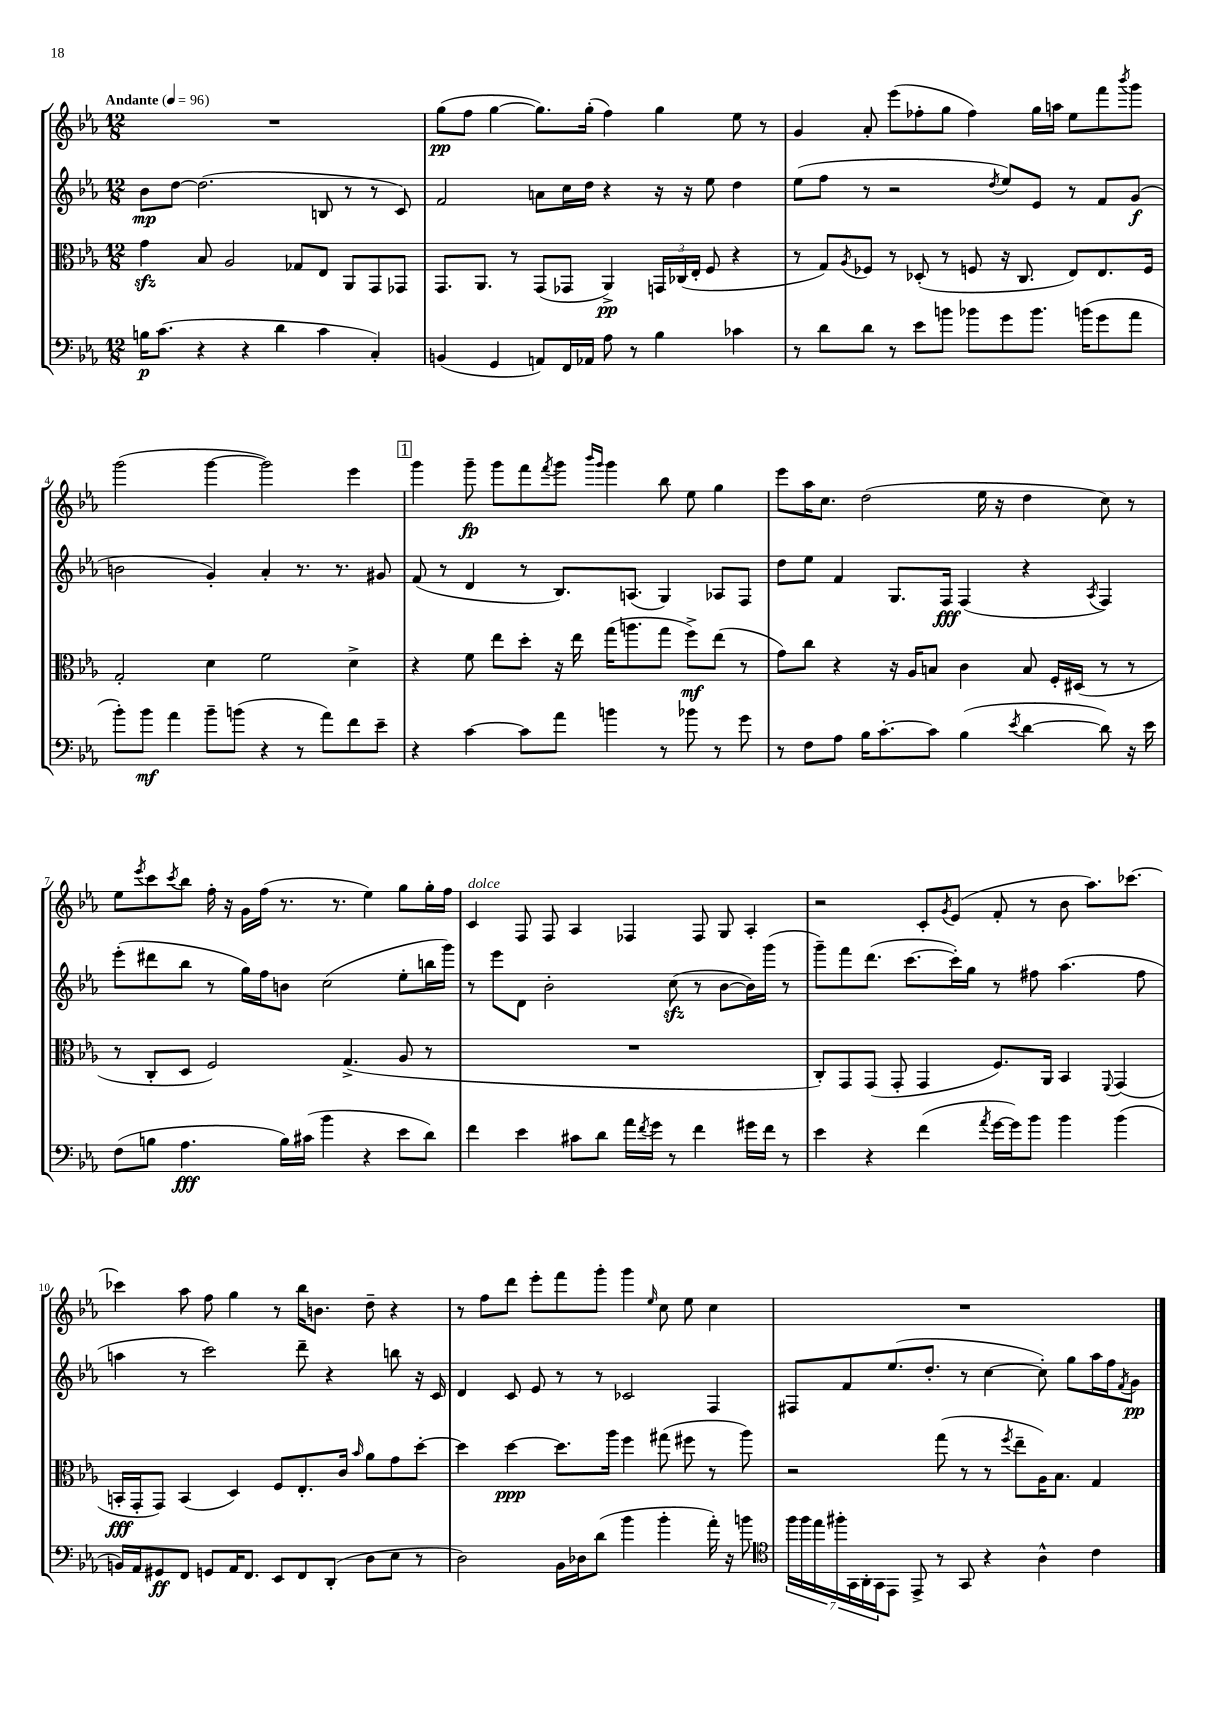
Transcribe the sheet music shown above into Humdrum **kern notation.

**kern	**dynam	**kern	**dynam	**kern	**dynam	**kern	**dynam
*part4	*part4	*part3	*part3	*part2	*part2	*part1	*part1
*staff4	*staff4	*staff3	*staff3	*staff2	*staff2	*staff1	*staff1
*clefF4	*	*clefC3	*	*clefG2	*	*clefG2	*
*k[b-e-a-]	*	*k[b-e-a-]	*	*k[b-e-a-]	*	*k[b-e-a-]	*
*M12/8	*	*M12/8	*	*M12/8	*	*M12/8	*
*MM96	*	*MM96	*	*MM96	*	*MM96	*
=1	=1	=1	=1	=1	=1	=1	=1
!	!	!	!	!	!	!LO:TX:a:B:t=Andante	!
16Bn\KL	p	4gzz\	.	8b-\L	mp	1.r	.
(8.c\J	.	.	.	.	.	.	.
.	.	.	.	[8dd\J	.	.	.
4r	.	8B-/	.	(2.dd\]	.	.	.
.	.	2A-/	.	.	.	.	.
4r	.	.	.	.	.	.	.
4d\	.	.	.	.	.	.	.
.	.	8G-X/L	.	.	.	.	.
4c\	.	8E-/J	.	8Bn/	.	.	.
.	.	8AA-/L	.	8r	.	.	.
4C'/)	.	8GG/	.	8r	.	.	.
.	.	8GG-X/J	.	8c/)	.	.	.
=2	=2	=2	=2	=2	=2	=2	=2
(4BBn/	.	8.GG/L	.	2f/	.	(8gg\L	pp
.	.	.	.	.	.	8ff\J	.
.	.	8.AA-/J	.	.	.	.	.
4GG/	.	.	.	.	.	[4gg\	.
.	.	8r	.	.	.	.	.
8AAn/L)	.	(8GG/L	.	8an\L	.	8.gg\L])	.
16FF/L	.	8GG-X/J	.	16cc\L	.	.	.
16AA-X/JJ	.	.	.	16dd\JJ	.	(16gg'\Jk	.
8A-\	.	4AA-^/)	pp	4r	.	4ff\)	.
8r	.	.	.	.	.	.	.
4B-\	.	24GGn/LL	.	16r	.	4gg\	.
.	.	(24C-X/	.	.	.	.	.
.	.	.	.	16r	.	.	.
.	.	24E-'/JJ	.	.	.	.	.
.	.	8F/	.	8ee-\	.	.	.
4c-X\	.	4r	.	4dd\	.	8ee-\	.
.	.	.	.	.	.	8r	.
=3	=3	=3	=3	=3	=3	=3	=3
8r	.	8r	.	(8ee-\L	.	4g/	.
8d\L	.	8G/L)	.	8ff\J	.	.	.
.	.	8qA-/	.	.	.	.	.
8d\J	.	8F-X/J	.	8r	.	8a-'/	.
8r	.	8r	.	2r	.	(8eee-\L	.
8e-\L	.	(8D-X'/	.	.	.	8ff-X'\	.
8bn\J	.	8r	.	.	.	8gg\J	.
8b-X\L	.	8Fn/	.	.	.	4ff-\)	.
.	.	.	.	8qdd/	.	.	.
8g\	.	16r	.	8ee-/L)	.	.	.
.	.	8.C/	.	.	.	.	.
8.b-\J	.	.	.	8e-/J	.	16gg\LL	.
.	.	.	.	.	.	16aan\JJ	.
.	.	8E-/L)	.	8r	.	8ee-\L	.
(16bn\KL	.	.	.	.	.	.	.
8g\	.	8.E-/	.	8f/L	.	8fff\	.
.	.	.	.	.	.	8qbbb-/	.
8a-\J	.	.	.	(8g/J	f	8ggg\J	.
.	.	16F/Jk	.	.	.	.	.
!!LO:LB:g=z
=4	=4	=4	=4	=4	=4	=4	=4
8b-'\L)	.	2G'/	.	2bn\	.	(2ggg\	.
8b-\J	mf	.	.	.	.	.	.
4a-\	.	.	.	.	.	.	.
8b-~\L	.	4d\	.	4g'/)	.	[4ggg\	.
(8bn\J	.	.	.	.	.	.	.
4r	.	2f\	.	4a-'/	.	2ggg\])	.
8r	.	.	.	8.r	.	.	.
8a-\L)	.	.	.	.	.	.	.
.	.	.	.	8.r	.	.	.
8f\	.	4d^\	.	.	.	4eee-\	.
8e-~\J	.	.	.	8g#X/	.	.	.
!!LO:REH:place=s1:t=1
=5	=5	=5	=5	=5	=5	=5	=5
4r	.	4r	.	(8f/	.	4ggg\	.
.	.	.	.	8r	.	.	.
[4c\	.	8f\	.	4d/	.	8ggg~\	fp
.	.	8ee-\L	.	.	.	8ggg\L	.
8c\L]	.	8dd'\J	.	8r	.	8fff\	.
.	.	.	.	.	.	8qfff/	.
8a-\J	.	16r	.	8.B-/L)	.	8ggg\J	.
.	.	16ee-\	.	.	.	.	.
.	.	.	.	.	.	16qqbbb-/LL	.
.	.	.	.	.	.	16qqggg/JJ	.
4bn\	.	(16gg\KL	.	.	.	4ggg\	.
.	.	8.aan\	.	(8.An/J	.	.	.
8r	.	8gg\J	.	4G/)	.	8bb-\	.
8b-X\	.	8ff^\L)	mf	.	.	8ee-\	.
8r	.	(8ee-\J	.	8A-X/L	.	4gg\	.
8g\	.	8r	.	8F/J	.	.	.
=6	=6	=6	=6	=6	=6	=6	=6
8r	.	8g\L)	.	8dd\L	.	8eee-\L	.
8F\L	.	8cc\J	.	8ee-\J	.	16aa-\K	.
.	.	.	.	.	.	8.cc\J	.
8A-\J	.	4r	.	4f/	.	.	.
16B-\KL	.	.	.	.	.	(2dd\	.
[8.c'\	.	.	.	.	.	.	.
.	.	16r	.	8.G/L	.	.	.
.	.	16A-/KL	.	.	.	.	.
8c\J]	.	8Bn/J	.	.	.	.	.
.	.	.	.	16F/Jk	fff	.	.
(4B-\	.	4c\	.	(4F/	.	.	.
.	.	.	.	.	.	16ee-\	.
.	.	.	.	.	.	16r	.
8qe-/	.	.	.	.	.	.	.
[4d\	.	8B/	.	4r	.	4dd\	.
.	.	16F'/LL	.	.	.	.	.
.	.	(16D#X/JJ	.	.	.	.	.
.	.	.	.	8qA-/	.	.	.
8d\])	.	8r	.	4F/)	.	8cc\)	.
16r	.	8r	.	.	.	8r	.
16e-\	.	.	.	.	.	.	.
!!LO:LB:g=z
=7	=7	=7	=7	=7	=7	=7	=7
(8F\L	.	8r	.	(8eee-'\L	.	8ee-\L	.
.	.	.	.	.	.	8qeee-/	.
8Bn\J	.	8C'/L	.	8ddd#X\	.	8ccc\	.
.	.	.	.	.	.	8qccc/	.
4.A-\	fff	8D/J	.	8bb-\J	.	8bb-\J	.
.	.	2F/)	.	8r	.	16ff'\	.
.	.	.	.	.	.	16r	.
.	.	.	.	16gg\LL)	.	16g\LL	.
.	.	.	.	16ff\J	.	(16ff\JJ	.
16B\LL)	.	.	.	8bn\J	.	8.r	.
(16c#X\JJ	.	.	.	.	.	.	.
4b-\	.	.	.	(2cc\	.	.	.
.	.	.	.	.	.	8.r	.
.	.	(4.G^/	.	.	.	.	.
4r	.	.	.	.	.	4ee-\)	.
8e-\L	.	8A-/	.	8ee-'\L	.	8gg\L	.
8d\J)	.	8r	.	16bbn\L	.	16gg'\L	.
.	.	.	.	16ggg\JJ)	.	16ff\JJ	.
=8	=8	=8	=8	=8	=8	=8	=8
!	!	!	!	!	!	!LO:TX:a:i:t=dolce	!
4f\	.	1.r	.	8r	.	4c/	.
.	.	.	.	8eee-\L	.	.	.
4e-\	.	.	.	8d\J	.	8F/	.
.	.	.	.	2b-'\	.	8F/	.
8c#X\L	.	.	.	.	.	4A-/	.
8d\J	.	.	.	.	.	.	.
16a-\LL	.	.	.	.	.	4F-X/	.
8qf/	.	.	.	.	.	.	.
16g\JJ	.	.	.	.	.	.	.
8r	.	.	.	(8cczz\	.	.	.
4f\	.	.	.	8r	.	8F-/	.
.	.	.	.	[8b-\L	.	8G/	.
16g#X\LL	.	.	.	16b-\L])	.	4A-'/	.
16f\JJ	.	.	.	(16ggg\JJ	.	.	.
8r	.	.	.	8r	.	.	.
=9	=9	=9	=9	=9	=9	=9	=9
4e-\	.	8C'/L)	.	8ggg~\L)	.	2r	.
.	.	8GG/	.	8fff\	.	.	.
4r	.	(8GG/J	.	(8.ddd\J	.	.	.
.	.	8GG'/	.	.	.	.	.
.	.	.	.	[8.ccc\L	.	.	.
(4f\	.	4GG/	.	.	.	8c'/L	.
.	.	.	.	.	.	8qg/	.
.	.	.	.	16ccc'\L])	.	(8e-/J	.
.	.	.	.	16gg\JJ	.	.	.
8qa-/	.	.	.	.	.	.	.
[16g\LL	.	8.F/L)	.	8r	.	8f'/	.
16g\J])	.	.	.	.	.	.	.
8b-\J	.	.	.	8ff#X\	.	8r	.
.	.	16AA-/Jk	.	.	.	.	.
4b-\	.	4BB-/	.	(4.aa-\	.	8b-\	.
.	.	.	.	.	.	8.aa-\L)	.
.	.	8qqFF/	.	.	.	.	.
(4b-\	.	(4GG/	.	.	.	.	.
.	.	.	.	.	.	[8.ccc-X\J	.
.	.	.	.	8ff#\	.	.	.
!!LO:LB:g=z
=10	=10	=10	=10	=10	=10	=10	=10
16BBn/LL)	.	16BBn'/LL	fff	4aan\	.	4ccc-X\]	.
16AA-/J	.	16GG'/J	.	.	.	.	.
8GG#X/	ff	8GG/J)	.	.	.	.	.
8FF/J	.	(4BB/	.	8r	.	8aa-\	.
8GGn/L	.	.	.	2ccc\)	.	8ff\	.
16AA-/K	.	4D/)	.	.	.	4gg\	.
8.FF/J	.	.	.	.	.	.	.
8EE-/L	.	8F/L	.	.	.	8r	.
8FF/	.	8.E-'/	.	8ddd~\	.	16bb-\KL	.
.	.	.	.	.	.	8.bn\J	.
(8DD'/J	.	.	.	4r	.	.	.
.	.	16c/Jk	.	.	.	.	.
.	.	16qqb-/	.	.	.	.	.
8D\L	.	8a-\L	.	.	.	8dd~\	.
8E-\J	.	8g\	.	8bbn\	.	4r	.
8r	.	[8dd'\J	.	16r	.	.	.
.	.	.	.	16c/	.	.	.
=11	=11	=11	=11	=11	=11	=11	=11
2D\)	.	4dd\]	.	4d/	.	8r	.
.	.	.	.	.	.	8ff\L	.
.	.	[4dd\	ppp	8c/	.	8ddd\J	.
.	.	.	.	8e-/	.	8eee-'\L	.
16BB-\LL	.	8.dd\L]	.	8r	.	8fff\	.
16D-X\J	.	.	.	.	.	.	.
(8d\J	.	.	.	8r	.	8ggg'\J	.
.	.	16aa-\Jk	.	.	.	.	.
4b-\	.	4ff\	.	2c-X/	.	4ggg\	.
.	.	.	.	.	.	16qqee-/	.
4b-'\	.	(8gg#X\	.	.	.	8cc\	.
.	.	8ff#X\	.	.	.	8ee-\	.
16a-'\)	.	8r	.	4F/	.	4cc\	.
16r	.	.	.	.	.	.	.
8bn\	.	8aa-\)	.	.	.	.	.
=12	=12	=12	=12	=12	=12	=12	=12
*clefC4	*	*	*	*	*	*	*
28ff\LL	.	2r	.	8F#X/L	.	1.r	.
28ff\	.	.	.	.	.	.	.
28ee-\	.	.	.	.	.	.	.
28ff#X'\	.	.	.	.	.	.	.
.	.	.	.	8f/	.	.	.
28GG\	.	.	.	.	.	.	.
28AA-'\	.	.	.	.	.	.	.
28GG\J	.	.	.	.	.	.	.
8EE-\J	.	.	.	(8.ee-/	.	.	.
8EE-^/	.	.	.	.	.	.	.
.	.	.	.	8.dd'/J	.	.	.
8r	.	(8gg\	.	.	.	.	.
8GG/	.	8r	.	8r	.	.	.
4r	.	8r	.	[4cc\	.	.	.
.	.	8qff/	.	.	.	.	.
.	.	8ee-~\L	.	.	.	.	.
4A-^^\	.	16A-\K)	.	8cc'\])	.	.	.
.	.	8.B-\J	.	.	.	.	.
.	.	.	.	8gg\L	.	.	.
4c\	.	4G/	.	16aa-\L	.	.	.
.	.	.	.	16ff\J	.	.	.
.	.	.	.	8qf/	.	.	.
.	.	.	.	8g\J	pp	.	.
==	==	==	==	==	==	==	==
*-	*-	*-	*-	*-	*-	*-	*-
